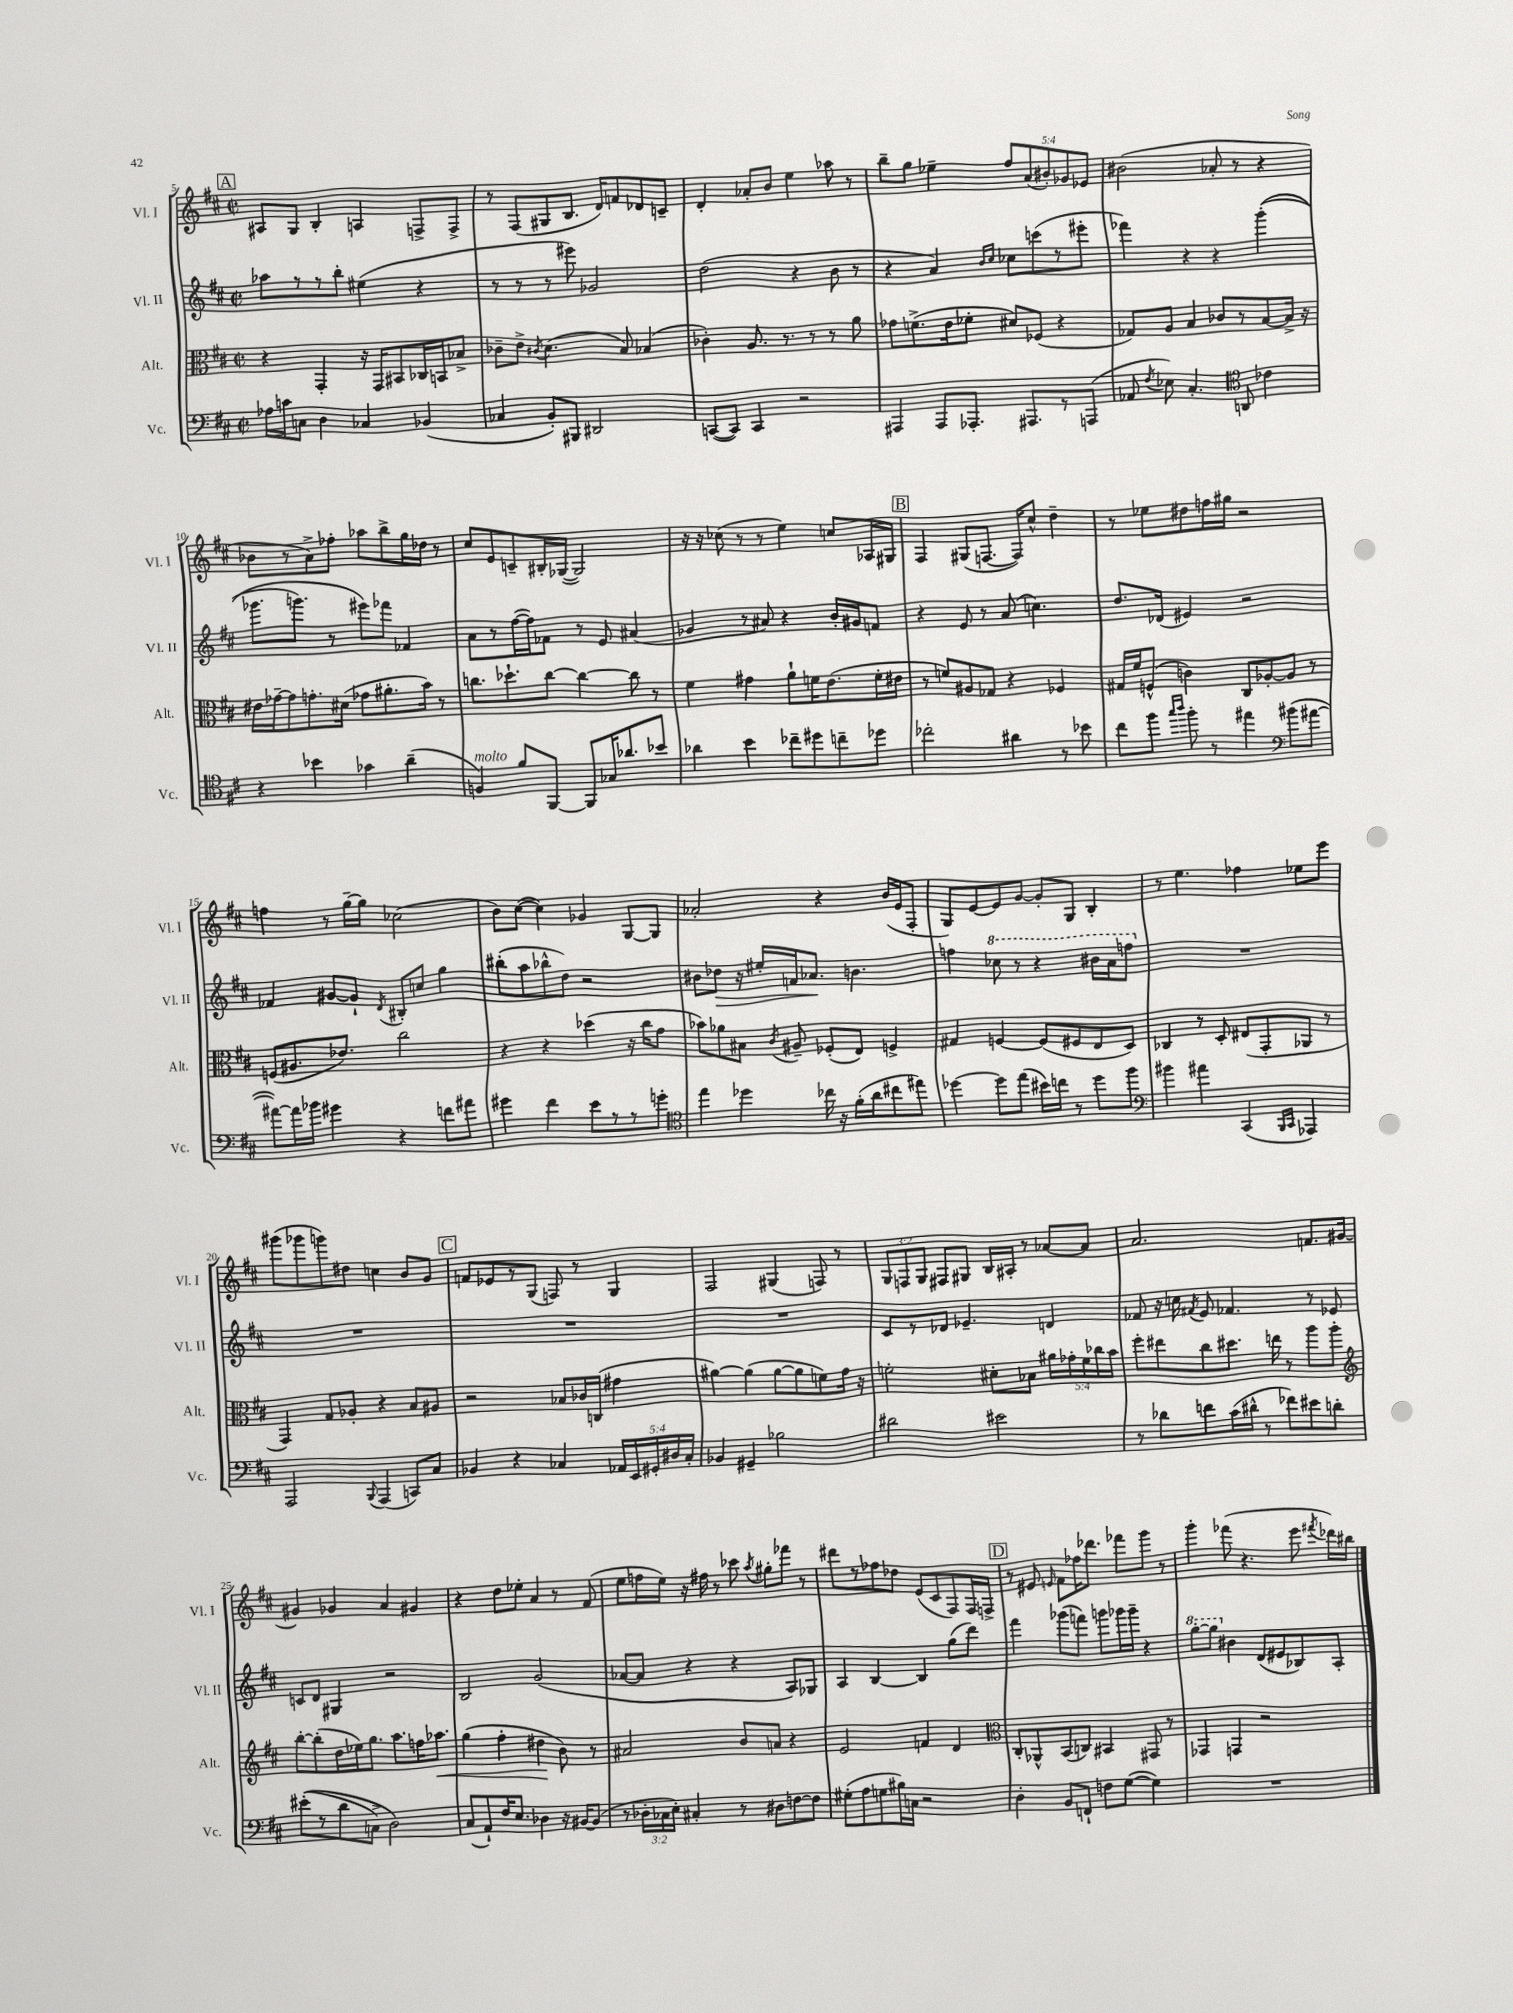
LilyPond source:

<<
\new StaffGroup <<
\new Staff = "s0" \with { instrumentName = "Vl. I" shortInstrumentName = "Vl. I" } {
    \clef treble \key d \major \defaultTimeSignature \time 2/2 \override Staff.TupletNumber.text = #tuplet-number::calc-fraction-text
    \autoBeamOff \mark \markup { \box "A" } ais8[ g8] b4-. a4 f8[-> f8]-> |
    r8 fis8[( gis8 b8.] d'16[) f'8 des'8 c'8]-- |
    d'4-. aes'8[-. b'8] e''4 aes''8 r8 |
    b''8[-- g''8] ees''4-- \tuplet 5/4 { fis''8[ a'8( bis'8-.) ges'8 ees'8] } |
    bis'2( aes'8-. r8 r4 |
    bes'8[ r8 a'8->) fes''8]-. aes''8[ b''8-> g''16 des''16] r8 |
    cis''8[ e'8 c'8-- bis16-. ges16]~( ges2) |
    r16 r16 ces''8( r8 r8 e''4) c''8[ aes16 gis16] |
    \mark \markup { \box "B" } fis4 gis8[( f8.]~ f16[) cis''8]-^ d''4-- |
    r8 ees''8[ dis''8 f''16 gis''16] r2 |
    f''4 r8 g''16[~-- g''16] ces''2( |
    b'8[) cis''8]~( cis''4) ges'4 g8[~ g8] |
    aes'2-. r4 b'16[( e'16 fis8]-. |
    g8[) e'8~ e'8 g'8]~ g'8[-. g8] b4-. |
    r8 e''4. fes''4 ees''8[ e'''8] |
    gis'''8[( ges'''8 g'''8) dis''8] c''4 b'8[ g'8] |
    \mark \markup { \box "C" } f'8[ ees'8 r8 g8]( f8) r8 g4 |
    fis2 gis4( f8) r8 |
    \tuplet 3/2 { g8[ f8 g8] } fis8[ gis8] b16[ ais16]-. r8 aes'8[~ aes'8] |
    a'2. f'8.[ gis'16]~ |
    gis'4 ges'4 a'4 gis'4 |
    r4 d''8[ ees''8]-. a'4 r8 fis'8( |
    e''8[ f''16 e''16]) r16 fis''16 r8 ces'''8 \acciaccatura { a''8 } gis''8[-. fes'''8] r8 |
    dis'''8[ r8 fes''8 des''8] e'8[( cis'8 fis8) fis16 f16]-> |
    \mark \markup { \box "D" } r8 eis'8 \grace { e'16 } fis'8[ fes''16 des'''8.] fes'''8[ g'''8] r8 |
    g'''4-. fes'''8( r4. e'''8 \acciaccatura { fis'''8 } des'''16[) bis''16] \bar "|." |
}
\new Staff = "s1" \with { instrumentName = "Vl. II" shortInstrumentName = "Vl. II" } {
    \clef treble \key d \major \defaultTimeSignature \time 2/2
    \autoBeamOff \mark \markup { \box "A" } aes''8[ r8 r8 b''8]-. eis''4( r4 |
    r8 r8 r8 eis'''8) ges'2 |
    d''2( r4 b'8 r8 |
    r4 a'4) \grace { b'16[ cis''16] } ces''8[ c'''8( r8 eis'''8]-. |
    fes'''4) r4 r4 g'''4-.(\( |
    ges'''8.[ g'''8.]) r8 eis'''8[\) fes'''8] fes'4 |
    a'8[ r8 fis''16~( fis''16) fes'8] r8 e'8 ais'4( |
    ges'4 r8 ais'8) r4 b'16[-. gis'16 f'8] |
    \mark \markup { \box "B" } r4 e'8 r8 a'8( c''4.) |
    d''8.[ des'16]( eis'4) r2 |
    fes'4 gis'8[~ gis'8]-! \acciaccatura { d'8 } bis8[-. c''8] g''4 |
    bis''8[-.( a''8 bes''8-^ d''8]) r2 |
    bis'8[ des''8]\> r16 eis''16[-. f'16 aes'8.]\! b'4. |
    f''4 \ottava #1 ces'''8 r8 r4 bis''16[ a''16 f'''8] \ottava #0 |
    R1 |
    R1 |
    \mark \markup { \box "C" } R1 |
    R1 |
    cis'8[ r8 des'8] ees'4.-- d'4 |
    fes'8 r16 c''16 \acciaccatura { fis'8 } e'8 fes'4. r8 ees'8 |
    c'8[ d'8] gis4 r2 |
    b2 g'2( |
    aes'8[~ aes'8] r4 r4 a8[) ges8] |
    a4 b4~ b4 g''8[( d'''8]) |
    \mark \markup { \box "D" } fis'''4 ges'''8[( f'''8]) g'''8[ ges'''16 ges'''16]-- r4 |
    \ottava #1 g'''8[~-. g'''8] \ottava #0 bis'4 d'8[( eis'8 bes8) a8]-. \bar "|." |
}
\new Staff = "s2" \with { instrumentName = "Alt." shortInstrumentName = "Alt." } {
    \clef alto \key d \major \defaultTimeSignature \time 2/2 \override Staff.TupletNumber.text = #tuplet-number::calc-fraction-text
    \autoBeamOff \mark \markup { \box "A" } r4 g,4-. r16 g,16[ bis,8 ces16 b,16 bes8]-> |
    ces'8[-- e'8]-> \acciaccatura { cis'8 } d'4.( b8) bes4( |
    ces'4-.) a8. r8. r8 r8 a'8 |
    ges'8[ f'8.->( e'16 fes'8]-. dis'8[) fes8]( r4 |
    ges8[) a8] b4 ces'8[ r8 b8~ b16]-> r16 |
    eis'16[ ges'16~-- ges'8 g'8.-. dis'16]( ges'8[ ais'8.-. b'16]) r8 |
    c''8.[ des''8.-! c''8]~ c''4~ c''8 r8 |
    fis'4 gis'4 a'8[-! f'16 e'8.( f'16-. eis'16] |
    \mark \markup { \box "B" } r8 f'8[) ais8 ges8] r4 fes4 |
    gis16[ fis'16 f8]-^( c'4) cis8[ aes8~-. aes8] r8 |
    f8[( ais8. ees'8.]) cis''2 |
    r4 r4 des''4( r16 cis''16[ g'8] |
    bes'8[) aes'8 bis8] \acciaccatura { cis'8 } ais8-- fes8[-.( e8]) f4-> |
    gis4 f4~ f8[( fis8 e8 d8]) |
    ces4 r8 d8-. eis8[( g,8-. aes,8] r8 |
    g,4) g8[ aes8]-. r4 b8[ ais8] |
    \mark \markup { \box "C" } r2 bes8[ ces'16 c16]( gis'4 |
    ais'4~) ais'4( ais'8[~ ais'8 f'8) g'16] r16 |
    f'2-. dis'8[-. bes8] \tuplet 5/4 { ais'16[ ges'16-. f'16 ces''16 b'16] } |
    fis''8[-. eis''8 cis''8 dis''8.] e''16 r8 a''8[ a''8]-. |
    \clef treble b''8[~-. b''8-.( d''16 ees''16) g''8.] a''8.[ f''16 aes''8.]\< |
    g''4( fis''4-. dis''4\! b'8) r8 |
    ais'2 b'8[ a'8] r4 |
    e'2 f'4 d'4 |
    \mark \markup { \box "D" } \clef alto cis8[-. aes,8-^ b,8( c8]) bis,4 gis,8 r8 |
    ges,4 g,4 r2 \bar "|." |
}
\new Staff = "s3" \with { instrumentName = "Vc." shortInstrumentName = "Vc." } {
    \clef bass \key d \major \defaultTimeSignature \time 2/2 \override Staff.TupletNumber.text = #tuplet-number::calc-fraction-text
    \autoBeamOff \mark \markup { \box "A" } aes16[ c'16 c8] d4 ces4 bes,4( |
    ces4 b,8[-.) bis,,8] dis,2 |
    c,8[~( c,8]) c,4 r2 |
    ais,,4 ais,,8[ aes,,8.]-. ais,,8.[ r8 a,,8]( |
    aes,8 \acciaccatura { fis8 } ees8) cis4.-. \clef tenor a,8 ces'4 |
    r4 bes'4 ges'4 a'4--( |
    f4^\markup { \italic "molto" }) fis'8[ fis,8]~ fis,8[ ges16 aes'8. bes'8] |
    aes'4 b'4 ces''8[-- dis''8 c''8-- des''8] |
    \mark \markup { \box "B" } ces''2-. ais'4 r8 bes'8 |
    cis''8[ fis''8] \grace { g''16[ a''16] } fis''8-. r8 eis''4 \clef bass bis'8[( ais'8]~ |
    ais'8[~) ais'16 bes'16] gis'4 r4 f'8[ ais'8] |
    gis'4 fis'4 e'8[ r8 r8 g'8]-. |
    \clef tenor e''4 des''4 ces''16 r16 fis'16[-.( a'16 cis''8 eis''8]) |
    des''4~ des''8[ e''8]( bis'16[) c''16] r8 des''8[ fis''8] |
    \clef bass bis'4 ais'4 cis,4( \grace { b,,16[ cis,16] } aes,,4) |
    a,,2 \appoggiatura { b,,8 } a,,4( c,8[) cis8] |
    \mark \markup { \box "C" } bes,4 r4 ces4 \tuplet 5/4 { aes,16[ e,16 gis,16-. dis16 ces16]-. } |
    bes,4 gis,4-- bes2 |
    dis'2 eis'2 |
    r8 des'8[ f'8 cis'16( dis'16]-^ r8 fes'8[) eis'8 d'8]-. |
    eis'8[-.(\( r8 d'8 c8]->) d2\) |
    cis8[( a,8-!) fis16 e8.] des4 r16 bis,16[~ bis,8]( |
    r8 \tuplet 3/2 { des16[-. ces16 e16]-.) } cis4-. r8 dis8[ f8~ f8] |
    gis8[-.( a8 g8 bis16) c16] r2 |
    \mark \markup { \box "D" } d4-. b,8[ f,8]-! f8[ g8]~( g4) |
    R1 \bar "|." |
}
>>
>>
\layout { \context { \Score currentBarNumber = #5 } }
